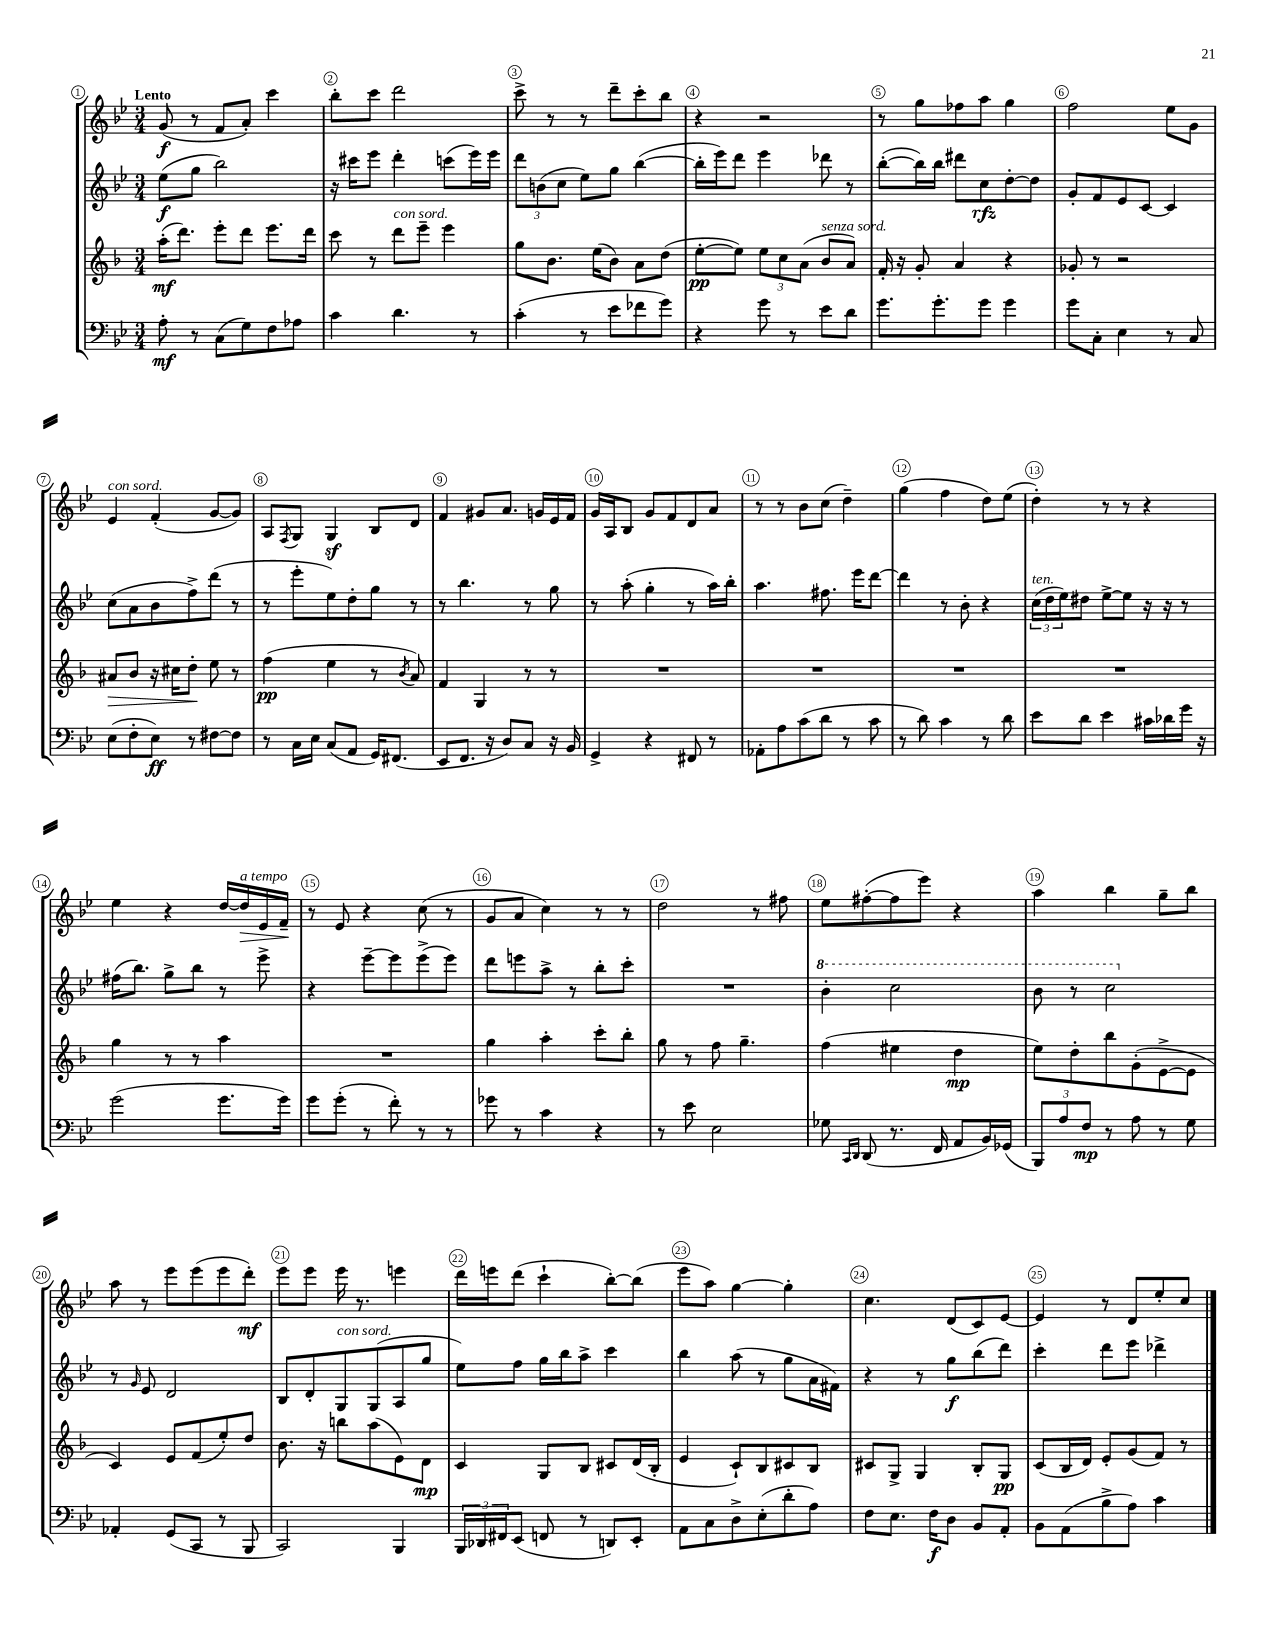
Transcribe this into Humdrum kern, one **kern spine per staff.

**kern	**dynam	**kern	**dynam	**kern	**dynam	**kern	**dynam
*part4	*part4	*part3	*part3	*part2	*part2	*part1	*part1
*staff4	*staff4	*staff3	*staff3	*staff2	*staff2	*staff1	*staff1
*clefF4	*	*clefG2	*	*clefG2	*	*clefG2	*
*k[b-e-]	*	*k[b-]	*	*k[b-e-]	*	*k[b-e-]	*
*M3/4	*	*M3/4	*	*M3/4	*	*M3/4	*
=1	=1	=1	=1	=1	=1	=1	=1
!	!	!	!	!	!	!LO:TX:a:B:t=Lento	!
8A'\	mf	(16aa'\KL	mf	(8ee-\L	f	(8g/	f
.	.	8.ddd\J)	.	.	.	.	.
8r	.	.	.	8gg\J	.	8r	.
(8C\L	.	8eee'\L	.	2bb-\)	.	8f/L	.
8G\)	.	8ddd\J	.	.	.	8a'/J)	.
8F\	.	8.eee\L	.	.	.	4ccc\	.
8A-X\J	.	.	.	.	.	.	.
.	.	16ddd\Jk	.	.	.	.	.
=2	=2	=2	=2	=2	=2	=2	=2
4c\	.	8ccc\	.	16r	.	8bb-'\L	.
.	.	.	.	16ccc#X\KL	.	.	.
.	.	8r	.	8eee-\J	.	8ccc\J	.
!	!	!LO:TX:a:i:t=con sord.	!	!	!	!	!
4.d\	.	8ddd\L	.	4ddd'\	.	2ddd\	.
.	.	8eee~\J	.	.	.	.	.
.	.	4eee\	.	(8cccn\L	.	.	.
8r	.	.	.	16eee-\L)	.	.	.
.	.	.	.	16eee-\JJ	.	.	.
=3	=3	=3	=3	=3	=3	=3	=3
(4c'\	.	8gg\L	.	12ddd\L	.	8ccc^\	.
.	.	.	.	(12bn\	.	.	.
.	.	8.b-\J	.	.	.	8r	.
.	.	.	.	12cc\J	.	.	.
8r	.	.	.	8ee-\L)	.	8r	.
.	.	(16ee\KL	.	.	.	.	.
8e-\L	.	8b-\J)	.	8gg\J	.	8ddd~\L	.
8f-X\	.	8a\L	.	([4bb-\	.	8ccc'\	.
8g\J)	.	(8dd\J	.	.	.	8bb-\J	.
=4	=4	=4	=4	=4	=4	=4	=4
4r	.	[8ee'\L	pp	16bb-'\LL]	.	4r	.
.	.	.	.	16eee-\J)	.	.	.
.	.	8ee\J])	.	8ddd\J	.	.	.
8g\	.	12ee\L	.	4eee-\	.	2r	.
.	.	12cc\	.	.	.	.	.
8r	.	.	.	.	.	.	.
.	.	(12a\J	.	.	.	.	.
!	!	!LO:TX:a:i:t=senza sord.	!	!	!	!	!
8e-\L	.	8b-/L	.	8ddd-X\	.	.	.
8d\J	.	8a/J)	.	8r	.	.	.
=5	=5	=5	=5	=5	=5	=5	=5
8.g\L	.	16f'/	.	([8bb-'\L	.	8r	.
.	.	16r	.	.	.	.	.
.	.	8g'/	.	16bb-\L])	.	8gg\L	.
8.g'\	.	.	.	16bb-\JJ	.	.	.
.	.	4a/	.	8ddd#X\L	.	8ff-X\	.
8g\J	.	.	.	8cc\	rfz	8aa\J	.
4g\	.	4r	.	[8dd'\	.	4gg\	.
.	.	.	.	8dd\J]	.	.	.
=6	=6	=6	=6	=6	=6	=6	=6
8g\L	.	8g-X'/	.	8g'/L	.	2ff\	.
8C'\J	.	8r	.	8f/	.	.	.
4E-\	.	2r	.	8e-/	.	.	.
.	.	.	.	[8c/J	.	.	.
8r	.	.	.	4c/]	.	8ee-\L	.
8C/	.	.	.	.	.	8g\J	.
!!LO:LB:g=z
=7	=7	=7	=7	=7	=7	=7	=7
!	!	!	!	!	!	!LO:TX:a:i:t=con sord.	!
!	!	!	!LO:HP:b	!	!	!	!
(8E-\L	.	8a#X/L	>	(8cc\L	.	4e-/	.
8F'\	.	8b-/J	.	8a\	.	.	.
8E-\J)	ff	16r	.	8b-\	.	(4f'/	.
.	.	16cc#X\KL	.	.	.	.	.
8r	.	8dd'\J	.	8ff^\)	.	.	.
[8F#X\L	.	8ee\	]	(8ddd\J	.	[8g/L	.
8F#\J]	.	8r	.	8r	.	8g/J])	.
=8	=8	=8	=8	=8	=8	=8	=8
8r	.	(4ff\	pp	8r	.	8A/L	.
.	.	.	.	.	.	8qF/	.
16C\LL	.	.	.	8eee-'\L	.	8G/J	.
16E-\JJ	.	.	.	.	.	.	.
(8C/L	.	4ee\	.	8ee-\)	.	4Gz/	.
8AA/J	.	.	.	8dd'\	.	.	.
16GG/KL)	.	8r	.	8gg\J	.	8B-/L	.
(8.FF#X/J	.	.	.	.	.	.	.
.	.	8qb-/	.	.	.	.	.
.	.	8a/)	.	8r	.	8d/J	.
=9	=9	=9	=9	=9	=9	=9	=9
8EE-/L	.	4f/	.	8r	.	4f/	.
8.FF/J	.	.	.	4.bb-\	.	.	.
.	.	4G/	.	.	.	8g#X/L	.
16r	.	.	.	.	.	.	.
8D/L)	.	.	.	.	.	8.a/J	.
8C/J	.	8r	.	8r	.	.	.
.	.	.	.	.	.	16gn/LL	.
16r	.	8r	.	8gg\	.	16e-/	.
16BB-/	.	.	.	.	.	16f/JJ	.
=10	=10	=10	=10	=10	=10	=10	=10
4GG^/	.	2.r	.	8r	.	16g/LL	.
.	.	.	.	.	.	16A/J	.
.	.	.	.	(8aa'\	.	8B-/J	.
4r	.	.	.	4gg'\	.	8g/L	.
.	.	.	.	.	.	8f/	.
8FF#X/	.	.	.	8r	.	8d/	.
8r	.	.	.	16aa\LL)	.	8a/J	.
.	.	.	.	16bb-'\JJ	.	.	.
=11	=11	=11	=11	=11	=11	=11	=11
8AA-X'\L	.	2.r	.	4.aa\	.	8r	.
8A\	.	.	.	.	.	8r	.
(8c\	.	.	.	.	.	8b-\L	.
8d\J	.	.	.	8.ff#X\	.	(8cc\J	.
8r	.	.	.	.	.	4dd~\)	.
.	.	.	.	16eee-\KL	.	.	.
8c\	.	.	.	[8ddd\J	.	.	.
=12	=12	=12	=12	=12	=12	=12	=12
8r	.	2.r	.	4ddd\]	.	(4gg\	.
8d\)	.	.	.	.	.	.	.
4c\	.	.	.	8r	.	4ff\	.
.	.	.	.	8b-'\	.	.	.
8r	.	.	.	4r	.	8dd\L)	.
8d\	.	.	.	.	.	(8ee-\J	.
=13	=13	=13	=13	=13	=13	=13	=13
!	!	!	!	!LO:TX:a:i:t=ten.	!	!	!
8e-\L	.	2.r	.	(24cc\LL	.	4dd'\)	.
.	.	.	.	24dd\	.	.	.
.	.	.	.	24ee-\J)	.	.	.
8d\J	.	.	.	8dd#X\J	.	.	.
4e-\	.	.	.	[8ee-^\L	.	8r	.
.	.	.	.	8ee-\J]	.	8r	.
16c#X\LL	.	.	.	16r	.	4r	.
16d-X\	.	.	.	16r	.	.	.
16g\JJ	.	.	.	8r	.	.	.
16r	.	.	.	.	.	.	.
!!LO:LB:g=z
=14	=14	=14	=14	=14	=14	=14	=14
(2g\	.	4gg\	.	(16ff#X\KL	.	4ee-\	.
.	.	.	.	8.bb-\J)	.	.	.
.	.	8r	.	8gg^\L	.	4r	.
.	.	8r	.	8bb-\J	.	.	.
8.g\L	.	4aa\	.	8r	.	[16dd/LL	.
!	!	!	!	!	!	!LO:TX:a:i:t=a tempo	!
!	!	!	!	!	!	!	!LO:HP:b
.	.	.	.	.	.	16dd/]	>
.	.	.	.	8eee-^\	.	16e-/	.
16g\Jk)	.	.	.	.	.	16f~/JJ	.
.	.	.	.	.	.	.	]
=15	=15	=15	=15	=15	=15	=15	=15
8g\L	.	2.r	.	4r	.	8r	.
(8g'\J	.	.	.	.	.	8e-/	.
8r	.	.	.	[8eee-~\L	.	4r	.
8f'\)	.	.	.	8eee-\]	.	.	.
8r	.	.	.	(8eee-^\	.	(8cc\	.
8r	.	.	.	8eee-\J)	.	8r	.
=16	=16	=16	=16	=16	=16	=16	=16
8g-X\	.	4gg\	.	8ddd\L	.	8g/L	.
8r	.	.	.	8eeen\	.	8a/J	.
4c\	.	4aa'\	.	8aa^\J	.	4cc\)	.
.	.	.	.	8r	.	.	.
4r	.	8ccc'\L	.	8bb-'\L	.	8r	.
.	.	8bb-'\J	.	8ccc'\J	.	8r	.
=17	=17	=17	=17	=17	=17	=17	=17
8r	.	8gg\	.	2.r	.	2dd\	.
8e-\	.	8r	.	.	.	.	.
2E-\	.	8ff\	.	.	.	.	.
.	.	4.gg~\	.	.	.	.	.
.	.	.	.	.	.	8r	.
.	.	.	.	.	.	8ff#X\	.
=18	=18	=18	=18	=18	=18	=18	=18
*	*	*	*	*8va	*	*	*
8G-X\	.	(4ff\	.	4bb-'\	.	8ee-\L	.
16qqCC/LL	.	.	.	.	.	.	.
16qqDD/JJ	.	.	.	.	.	.	.
(8DD/	.	.	.	.	.	([8ff#X'\	.
8.r	.	4ee#X\	.	2ccc\	.	8ff#\]	.
.	.	.	.	.	.	8eee-\J)	.
16FF/	.	.	.	.	.	.	.
8AA/L	.	4dd\	mp	.	.	4r	.
16BB-/L)	.	.	.	.	.	.	.
(16GG-X/JJ	.	.	.	.	.	.	.
=19	=19	=19	=19	=19	=19	=19	=19
12BBB-/L)	.	8ee\L)	.	8bb-\	.	4aa\	.
12A/	.	.	.	.	.	.	.
.	.	8dd'\	.	8r	.	.	.
12F/J	mp	.	.	.	.	.	.
8r	.	8bb-\	.	2ccc\	.	4bb-\	.
8A\	.	(8g'\	.	.	.	.	.
8r	.	[8e^\	.	.	.	8gg~\L	.
8G\	.	8e\J]	.	.	.	8bb-\J	.
!!LO:LB:g=z
=20	=20	=20	=20	=20	=20	=20	=20
*	*	*	*	*X8va	*	*	*
4AA-X'/	.	4c/)	.	8r	.	8aa\	.
.	.	.	.	16qqg/	.	.	.
.	.	.	.	8e-/	.	8r	.
(8GG/L	.	8e/L	.	2d/	.	8eee-\L	.
8CC/J	.	(8f/	.	.	.	(8eee-\	.
8r	.	8ee'/)	.	.	.	8eee-\	.
8BBB-/	.	8dd/J	.	.	.	8ddd'\J)	mf
=21	=21	=21	=21	=21	=21	=21	=21
2CC/)	.	8.b-\	.	8B-/L	.	8eee-\L	.
.	.	.	.	8d'/	.	8eee-\J	.
.	.	16r	.	.	.	.	.
!	!	!	!	!LO:TX:a:i:t=con sord.	!	!	!
.	.	8bbn\L	.	8G/	.	16eee-\	.
.	.	.	.	.	.	8.r	.
.	.	(8aa\	.	(8G/	.	.	.
4BBB-/	.	8e\)	.	8A/	.	4eeen\	.
.	.	8d\J	mp	8gg/J	.	.	.
=22	=22	=22	=22	=22	=22	=22	=22
24BBB-/LL	.	4c/	.	8ee-\L)	.	16ddd\LL	.
24DD-X/	.	.	.	.	.	.	.
.	.	.	.	.	.	16eeen\J	.
24FF#X/J	.	.	.	.	.	.	.
(8EE-/J	.	.	.	8ff\J	.	(8ddd\J	.
8FFn/	.	8G/L	.	16gg\LL	.	4ccc`\	.
.	.	.	.	16bb-\J	.	.	.
8r	.	8B-/J	.	8aa^\J	.	.	.
8DDn/L)	.	8c#X/L	.	4ccc\	.	[8bb-'\L)	.
8EE-'/J	.	(16d/L	.	.	.	(8bb-\J]	.
.	.	16B-'/JJ	.	.	.	.	.
=23	=23	=23	=23	=23	=23	=23	=23
8AA\L	.	4e/	.	4bb-\	.	8eee-\L	.
8C\	.	.	.	.	.	8aa\J)	.
8D^\	.	8c`/L)	.	(8aa\	.	[4gg\	.
(8E-'\	.	8B-/	.	8r	.	.	.
8d'\	.	8c#X/	.	8gg\L	.	4gg'\]	.
8A\J)	.	8B-/J	.	16a\L	.	.	.
.	.	.	.	16f#X\JJ)	.	.	.
=24	=24	=24	=24	=24	=24	=24	=24
8F\L	.	8c#X/L	.	4r	.	4.cc\	.
8.E-\J	.	8G^/J	.	.	.	.	.
.	.	4G/	.	8r	.	.	.
16F\KL	f	.	.	.	.	.	.
8D\J	.	.	.	8gg\L	f	(8d/L	.
8BB-/L	.	8B-'/L	.	(8bb-\	.	8c/)	.
8AA'/J	.	8G/J	pp	8ddd\J)	.	[8e-/J	.
=25	=25	=25	=25	=25	=25	=25	=25
8BB-\L	.	(8c/L	.	4ccc'\	.	4e-/]	.
(8AA\	.	16B-/L	.	.	.	.	.
.	.	16d/JJ)	.	.	.	.	.
8B-^\	.	8e'/L	.	8ddd\L	.	8r	.
8A\J)	.	(8g/	.	8eee-\J	.	8d/L	.
4c\	.	8f/J)	.	4ddd-X^\	.	8ee-'/	.
.	.	8r	.	.	.	8cc/J	.
==	==	==	==	==	==	==	==
*-	*-	*-	*-	*-	*-	*-	*-
